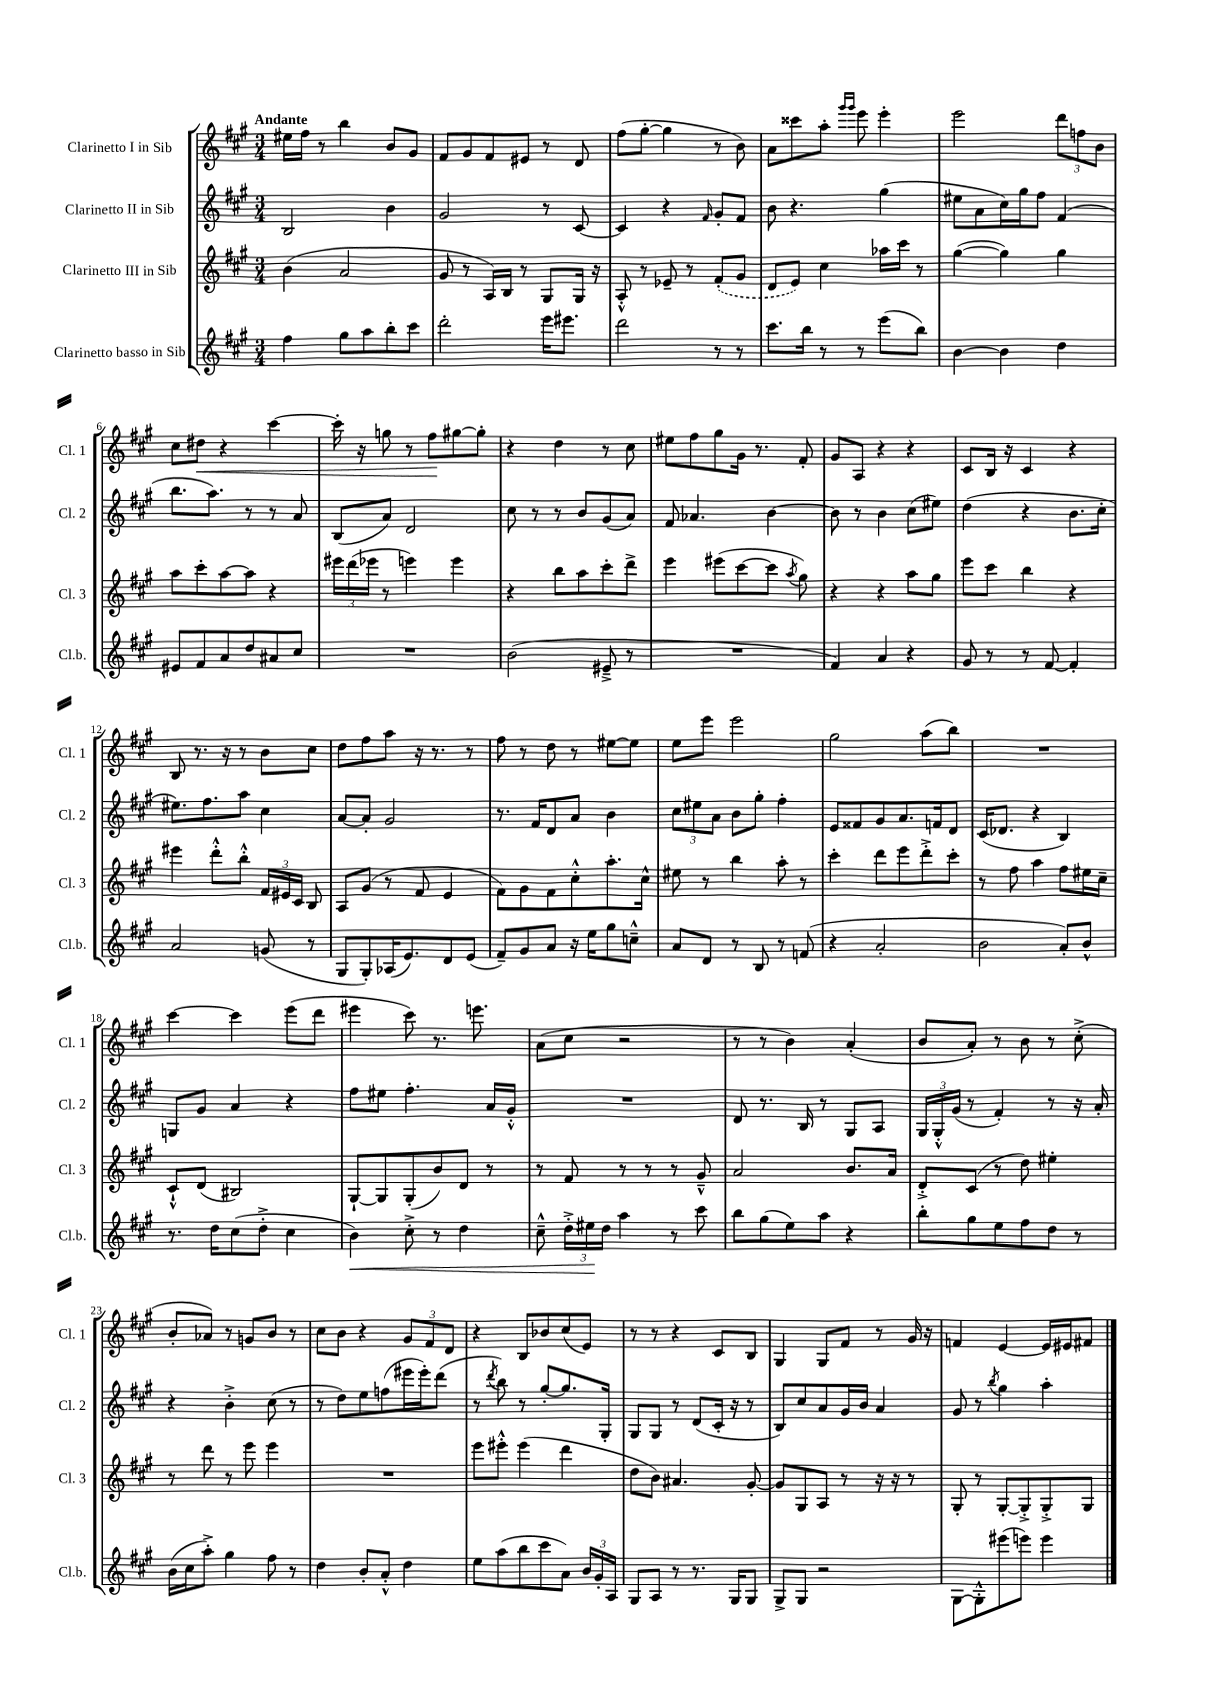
<<
\new StaffGroup <<
\new Staff = "s0" \with { instrumentName = "Clarinetto I in Sib" shortInstrumentName = "Cl. 1" } {
    \clef treble \key a \major \numericTimeSignature \time 3/4 \tempo "Andante"
    \autoBeamOff eis''16[ fis''16] r8 b''4 b'8[ gis'8] |
    fis'8[ gis'8 fis'8 eis'8] r8 d'8 |
    fis''8[( gis''8]~-. gis''4 r8 b'8) |
    a'8[ cisis'''8 a''8]-. \grace { gis'''16[ gis'''16] } e'''8 e'''4-. |
    e'''2 \tuplet 3/2 { d'''8[ f''8 b'8] } |
    cis''8[ dis''8]\< r4 cis'''4~ |
    cis'''16-. r16 g''8 r8 fis''8[\! gis''8~ gis''8]-. |
    r4 d''4 r8 cis''8 |
    eis''8[ fis''8 gis''8 gis'16] r8. fis'8-. |
    gis'8[ a8] r4 r4 |
    cis'8[ b16] r16 cis'4 r4 |
    b8 r8. r16 r8 b'8[ cis''8] |
    d''8[ fis''8 a''8] r16 r8. r8 |
    fis''8 r8 d''8 r8 eis''8[~ eis''8] |
    e''8[ e'''8] e'''2 |
    gis''2 a''8[( b''8]) |
    R2. |
    cis'''4~ cis'''4 e'''8[( d'''8] |
    eis'''4 cis'''8) r8. e'''8. |
    a'8[( cis''8] r2 |
    r8 r8 b'4) a'4-.( |
    b'8[ a'8]-.) r8 b'8 r8 cis''8-.->( |
    b'8[-. aes'8]) r8 g'8[ b'8] r8 |
    cis''8[ b'8] r4 \tuplet 3/2 { gis'8[ fis'8 d'8] } |
    r4 b8[ bes'8 cis''8( e'8]) |
    r8 r8 r4 cis'8[ b8] |
    gis4 gis8[ fis'8] r8 gis'16 r16 |
    f'4 e'4~ e'16[ eis'16 fis'8] \bar "|." |
}
\new Staff = "s1" \with { instrumentName = "Clarinetto II in Sib" shortInstrumentName = "Cl. 2" } {
    \clef treble \key a \major \numericTimeSignature \time 3/4
    \autoBeamOff b2 b'4 |
    gis'2 r8 cis'8~ |
    cis'4 r4 \grace { fis'16 } gis'8[-. fis'8] |
    b'8 r4. gis''4( |
    eis''8[ a'8 cis''16) gis''16 fis''8] fis'4( |
    b''8.[ a''8.]) r8 r8 a'8 |
    b8[( a'8]) d'2 |
    cis''8 r8 r8 b'8[ gis'8( a'8]) |
    fis'8 aes'4. b'4~ |
    b'8 r8 b'4 cis''8[( eis''8]) |
    d''4( r4 b'8.[ cis''16]-. |
    eis''8.[) fis''8. a''8] cis''4 |
    a'8[~ a'8]-. gis'2 |
    r8. fis'16[ d'8 a'8] b'4 |
    \tuplet 3/2 { cis''8[ eis''8 a'8] } b'8[ gis''8]-. fis''4-. |
    e'8[ fisis'8 gis'8 a'8. f'16 d'8] |
    cis'16[( des'8.] r4 b4) |
    g8[ gis'8] a'4 r4 |
    fis''8[ eis''8] fis''4.-. a'16[ gis'16]-.-^ |
    R2. |
    d'8 r8. b16 r8 gis8[ a8] |
    \tuplet 3/2 { gis16[ gis16-.-^ gis'16]( } r8 fis'4-.) r8 r16 a'16-. |
    r4 b'4-.-> cis''8( r8 |
    r8 d''8[) e''8 f''8( eis'''16 eis'''16-.) d'''8]( |
    r8 \acciaccatura { d'''8 } b''8) r8 gis''8[~-. gis''8. gis16]-. |
    gis8[ gis8] r8 d'8[( cis'16]-. r16 r8 |
    b8[) cis''8 a'8 gis'16 b'16] a'4 |
    gis'8 r8 \acciaccatura { b''8 } gis''4 a''4-. \bar "|." |
}
\new Staff = "s2" \with { instrumentName = "Clarinetto III in Sib" shortInstrumentName = "Cl. 3" } {
    \clef treble \key a \major \numericTimeSignature \time 3/4
    \autoBeamOff b'4( a'2 |
    gis'8 r8 a16[) b16] r8 gis8[ gis16] r16 |
    a8-.-^ r8 ees'8-- r8 \once \slurDashed fis'8[-.( gis'8] |
    d'8[ e'8]) cis''4 aes''16[ cis'''16] r8 |
    gis''4~( gis''4) gis''4 |
    a''8[ cis'''8-. a''8~ a''8] r4 |
    \tuplet 3/2 { eis'''16[ d'''16( ees'''16] } r8 e'''4) e'''4 |
    r4 b''8[ a''8 cis'''8-. d'''8]-> |
    e'''4 eis'''8[( cis'''8~ cis'''8] \acciaccatura { a''8 } gis''8) |
    r4 r4 a''8[ gis''8] |
    e'''8[ cis'''8] b''4 r4 |
    eis'''4 d'''8[-.-^ b''8]-.-^ \tuplet 3/2 { fis'16[ eis'16 cis'16] } b8 |
    a8[ gis'8]( r8 fis'8 e'4 |
    fis'8[) gis'8 fis'8 cis''8-.-^ a''8.-. cis''16]-^ |
    eis''8 r8 b''4 a''8-. r8 |
    cis'''4-. d'''8[ e'''8 d'''8-.-> cis'''8]-. |
    r8 fis''8 a''4 fis''8[ eis''16 cis''16]-- |
    cis'8[-!-^ d'8]( bis2) |
    gis8[~-! gis8 gis8-.( b'8) d'8] r8 |
    r8 fis'8 r8 r8 r8 gis'8---^ |
    a'2 b'8.[ a'16] |
    d'8[-.-> cis'8]( r8 d''8) eis''4-. |
    r8 d'''8 r8 e'''8 e'''4 |
    R2. |
    e'''8[ eis'''8]-.-^ eis'''4( d'''4 |
    d''8[ b'8]) ais'4. gis'8~-. |
    gis'8[ gis8 a8] r8 r16 r16 r8 |
    gis8-. r8 gis8[~-. gis8-.-> gis8-.-> gis8] \bar "|." |
}
\new Staff = "s3" \with { instrumentName = "Clarinetto basso in Sib" shortInstrumentName = "Cl.b." } {
    \clef treble \key a \major \numericTimeSignature \time 3/4
    \autoBeamOff fis''4 gis''8[ a''8 b''8-. cis'''8] |
    d'''2-. e'''16[ eis'''8.] |
    d'''2 r8 r8 |
    cis'''8.[ b''16] r8 r8 e'''8[( b''8]) |
    b'4~ b'4 d''4 |
    eis'8[ fis'8 a'8 d''8 ais'8 cis''8] |
    R2. |
    b'2( eis'8---> r8 |
    R2. |
    fis'4) a'4 r4 |
    gis'8 r8 r8 fis'8~ fis'4-. |
    a'2 g'8( r8 |
    gis8[ gis8-.) aes16( e'8.) d'8 e'8]( |
    fis'8[--) gis'8 a'8] r16 e''16[ gis''8 c''8]---^ |
    a'8[ d'8] r8 b8 r8 f'8( |
    r4 a'2-. |
    b'2 a'8[-.) b'8]-^ |
    r8. d''16[ cis''8( d''8]-.-> cis''4 |
    b'4\<) cis''8-.-> r8 d''4 |
    cis''8---^ \tuplet 3/2 { d''16[-.-> eis''16\! d''16] } a''4 r8 cis'''8 |
    b''8[ gis''8( e''8) a''8] r4 |
    b''8[-. gis''8 e''8 fis''8 d''8] r8 |
    b'16[( cis''16 a''8]-.->) gis''4 fis''8 r8 |
    d''4 b'8[-. a'8]-.-^ d''4 |
    e''8[ a''8( b''8 cis'''8 a'8]) \tuplet 3/2 { b'16[ gis'16-. a16] } |
    gis8[ a8] r8 r8. gis16[ gis8] |
    gis8[-> gis8] r2 |
    gis8[~ gis8-.-^ eis'''8( e'''8]) e'''4 \bar "|." |
}
>>
>>
